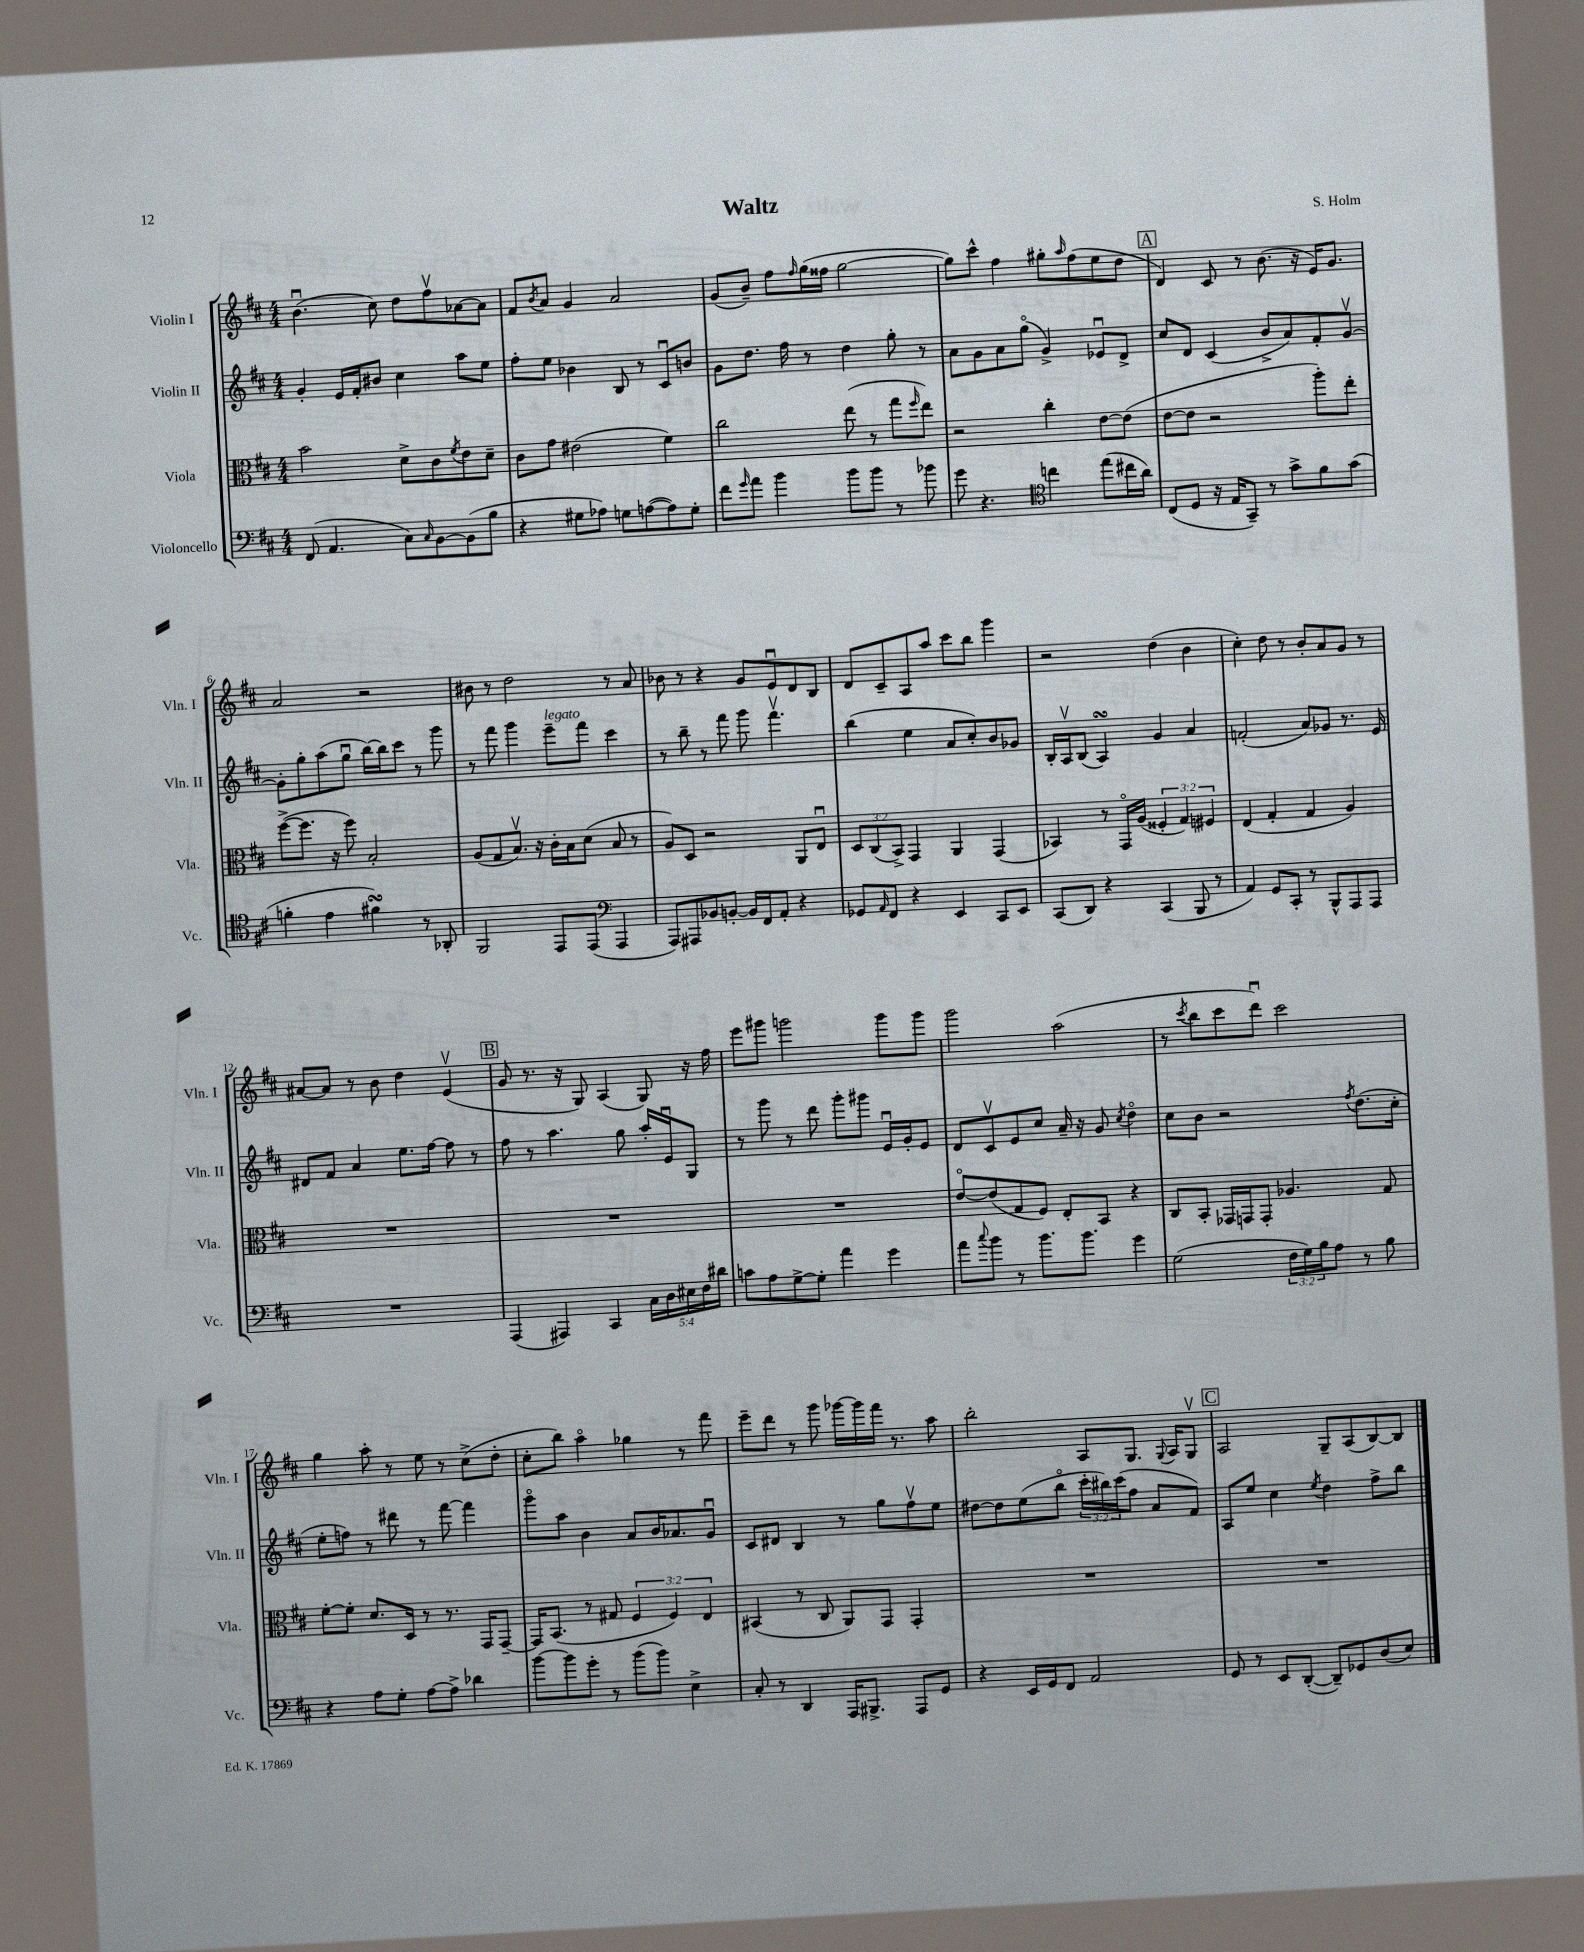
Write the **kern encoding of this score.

**kern	**kern	**kern	**kern
*part4	*part3	*part2	*part1
*staff4	*staff3	*staff2	*staff1
*I"Violoncello	*I"Viola	*I"Violin II	*I"Violin I
*I'Vc.	*I'Vla.	*I'Vln. II	*I'Vln. I
*clefF4	*clefC3	*clefG2	*clefG2
*k[f#c#]	*k[f#c#]	*k[f#c#]	*k[f#c#]
*M4/4	*M4/4	*M4/4	*M4/4
=1	=1	=1	=1
(8FF#/	2b\	4g'/	(4.bu\
4.AA/	.	.	.
.	.	16e/LL	.
.	.	16f#'/J	.
.	.	8b#X/J	8cc#\)
8C#\L)	8d^\L	4cc#\	8dd\L
16qqC#/	.	.	.
[8BB\	8c#\	.	8ff#v\
.	8qf#/	.	.
(8BB\]	8e\	8aa\L	[8a-X\
8B\J	8d~\J	8ee\J	8a-\J]
=2	=2	=2	=2
4r	8c#\L	8ff#'\L	8f#/L
.	.	.	8qb/
.	8g\J	8ee\J	8a/J
8G#X\L	(2e#X\	4b-X\	4g/
8A-X\J)	.	.	.
8Gn\L	.	8B/	2a/
([8An\	.	8r	.
8A\])	4f#\)	8c#u/L	.
8G'\J	.	8bn/J	.
=3	=3	=3	=3
8f#\L	2cc#\	8g\L	(8g/L
16qqg/	.	.	.
8a\J	.	8.dd\J	8b~/J)
4b\	.	.	8ff#\L
.	.	16ff#\	.
.	.	.	16qqff#/
.	.	8r	(16gg\L
.	.	.	16ff##X\JJ
8b\L	(8ee\	4dd\	[2gg\
8b\J	8r	.	.
8r	8gg\L	8gg'\	.
.	16qqff#/	.	.
8b-X\	8ee\J)	8r	.
=4	=4	=4	=4
8g\	2r	8a\L	8gg\L])
4.r	.	8g\	8ccc#^^\J
.	.	8a\	4ff#\
.	.	(8gg\J	.
*clefC4	*	*	*
4ccn\	4cc#'\	4g^/)	8gg#X'\L
.	.	.	16qqaa/
.	.	.	(8ff#\
(8ee\L	[8e\L	8e-Xu/L	8ee\
16cc#X\L	(8e\J]	8d^/J	8dd\J
16a\JJ)	.	.	.
!!LO:REH:place=s1:t=A
=5	=5	=5	=5
(8C#/L	[8e\L	8cc#/L	4d/)
8D/J	8e\J]	8d/J	.
16r	2r	(4c#/	8c#/
16E/KL	.	.	.
8GG~/J)	.	.	8r
8r	.	8b^/L	(8.b\
8g^\L	.	8a/)	.
.	.	.	16r
8f#\	8aa'\L)	8f#'/	16e/KL)
.	.	.	8.g/J
(8g\J	8ee'\J	[8gv/J	.
!!LO:LB:g=z
=6	=6	=6	=6
4fn'\	([8ff#^\L	8g'\L]	2a/
.	8.ff#\J]	8gg'\	.
4e\	.	(8aa\	.
.	16r	.	.
.	8ff#\)	8ggu\J	.
4f#XsSsS\)	2B'/	[16bb\LL)	2r
.	.	16bb\J]	.
.	.	8ccc#\J	.
8r	.	8r	.
8AA-X'/	.	8ggg\	.
=7	=7	=7	=7
2FF#/	(8A/L	8r	8b#X\
.	8G/	8fff#\	8r
.	8.Bv/J)	4ggg\	2dd\
.	16r	.	.
!	!	!LO:TX:a:i:t=legato	!
8EE/L	16c#'\LL	8eee~\L	.
.	16B\J	.	.
(8EE/J	(8d\J	8fff#\J	.
*clefF4	*	*	*
4AAA/	8B/	4ccc#\	8r
.	8r	.	8a/
=8	=8	=8	=8
8AAA/L)	8A/L)	8r	8b-X\
8AAA#X/	8D/J	8bb~\	8r
8BB-X/	2r	8r	4r
[8BBn'/J	.	8fff#\	.
16BB/LL]	.	8ggg\	8g/L
16FF#/J	.	.	.
8AA'/J	.	4.fff#v\	8eu/
4r	8AA/L	.	8d/
.	8Eu/J	.	8B/J
=9	=9	=9	=9
8GG-X/L	12D/L	(4bb\	8d/L
.	(12C#/	.	.
16qqAA/	.	.	.
8FF#/J	.	.	8c#~/
.	12BB^/J)	.	.
4r	4GG/	4ee\	8A/
.	.	.	8aa/J
4EE/	4AA/	8a/L	8ccc#\L
.	.	8cc#'/)	8bb\J
8CC#/L	(4GG/	8b/	4ggg\
8EE/J	.	8g-X/J	.
=10	=10	=10	=10
(8CC#/L	4BB-X/)	16B'/LL	2r
.	.	16Av/J	.
8DD/J)	.	(8B/J	.
4r	8r	4AsSSS/)	.
.	16GG/LL	.	.
.	(16A/JJ	.	.
(4CC#/	6F##X'/	4g/	(4dd\
.	6G/)	.	.
8BBB/	.	4a/	4b\
.	6F#X/	.	.
8r	.	.	.
=11	=11	=11	=11
4AA/)	(4E/	(2fn'/	4cc#'\)
8GG/L	4G'/	.	8dd\
8CC#'/J	.	.	8r
8r	4G/	8a/L)	8b'/L
8BBB^^/L	.	8g-X/J	8a/
8AAA/	4A/)	8.r	8g/J
8AAA/J	.	.	8r
.	.	16e/	.
!!LO:LB:g=z
=12	=12	=12	=12
1r	1r	8d#X/L	[8a#X/L
.	.	8f#/J	8a#/J]
.	.	4a/	8r
.	.	.	8b\
.	.	8.ee\L	4dd\
.	.	[16ff#\Jk	.
.	.	8ff#\]	(4ev/
.	.	8r	.
!!LO:REH:place=s1:t=B
=13	=13	=13	=13
(4AAA/	1r	8ff#\	8g/
.	.	8r	8.r
4AAA#X/)	.	4.aa\	.
.	.	.	16r
.	.	.	8G/)
4CC#/	.	.	(4A/
.	.	8gg\	.
20C#\LL	.	16aa'/LL	8G/)
20D\	.	.	.
.	.	16eu/J	.
20E#X\	.	.	.
.	.	8G/J	16r
20F#\	.	.	.
.	.	.	16ff#\
20d#X\JJ	.	.	.
=14	=14	=14	=14
8cn\L	1r	8r	8eee\L
8A\	.	8ggg\	8ggg#X\J
[8G^\	.	8r	2gggn\
8G'\J]	.	8ddd\	.
4a\	.	8ggg'\L	.
.	.	8ggg#X\J	.
4g\	.	16eu/LL	8ggg\L
.	.	16g'/J	.
.	.	8e/J	8ggg\J
=15	=15	=15	=15
8a\L	[8e/L	8d/L	2ggg\
8qqcc#/	.	.	.
8b\J	(8e/]	8c#v/	.
8r	8G/	8e/	.
8.b\L	8F#/J)	8cc#/J	.
.	8E'/L	16a~/	(2aa\
8.b\J	.	16r	.
.	8BB/J	8g/	.
.	.	8qcc#/	.
4g\	4r	4dd\	.
=16	=16	=16	=16
(2G\	8C#/L	8cc#\L	8r
.	.	.	8qccc#/
.	8BB'/J	8b\J	8bb\L
.	16GG-X/LL	2r	8ccc#\
.	16GGn/J	.	.
.	8GG'/J	.	8dddu\J)
24F#\LL	4.A-X/	.	2ccc#\
24G\)	.	.	.
24B\J	.	.	.
8A\J	.	.	.
.	.	8qff#/	.
8r	.	(8.dd\L	.
8B\	8G/	.	.
.	.	16cc#'\Jk	.
!!LO:LB:g=z
=17	=17	=17	=17
4r	[8f#'\L	8ee'\L	4gg\
.	8f#'\J]	8ffn\J)	.
8A\L	8.d/L	8r	8aa'\
8G'\J	.	8ddd#X\	8r
.	16D/Jk	.	.
[8A\L	8r	8r	8ee\
8A^\J]	8.r	[8fff#\	8r
4d-X\	.	4fff#\]	(8cc#^\L
.	16GG/KL	.	.
.	[8GG~/J	.	8dd'\J
=18	=18	=18	=18
[8b\L	16GG/KL]	8ggg\L	8cc#'\L
.	(8.BB/J	.	.
8b\]	.	8aa\J	8bb\J)
8g'\J	8r	4b\	4aa\
8r	8G#X/	.	.
(8b\L	6F#/	8a/L	4gg-X\
8b\J)	.	16b/K	.
.	6F#/)	.	.
.	.	8.a-X/	.
4E^\	.	.	8r
.	6E/	.	.
.	.	8gu/J	8fff#\
=19	=19	=19	=19
8C#'/	(4BB#X/	8c#/L	8eee~\L
8r	.	8d#X/J	8ddd\J
4DD/	8r	4B/	8r
.	8C#/	.	8ggg\
16AAA/KL	8AA/L)	8r	[16ggg-X\LL
8.BBB#X^/J	.	.	16ggg-\]
.	8GG/J	8gg\L	16fff#\JJ
.	.	.	8.r
8AAA/L	4GG'/	8ff#v\	.
8GG/J	.	8ee\J	8aa\
=20	=20	=20	=20
4r	1r	[8dd#X\L	2bb'\
.	.	8dd#\]	.
16EE/LL	.	(8ee\	.
16GG/J	.	.	.
8FF#/J	.	8bb\J	.
2AA/	.	24ccc#'\LL	8A/L
.	.	24bb#X\)	.
.	.	(24ccc#\J	.
.	.	8ff#\J	8.G/J
.	.	8a/L	.
.	.	.	8qqG/
.	.	.	16A/KL
.	.	8f#/J)	8Gv/J
!!LO:REH:place=s1:t=C
=21	=21	=21	=21
8GG/	1r	8A/L	2A/
8r	.	8ee/J	.
8EE/L	.	4cc#\	.
([8DD'/J	.	.	.
.	.	8qee/	.
8DD~/L])	.	4dd\	8G~/L
8GG-X/	.	.	(8A/
(8D/	.	8ff#^\L	[8B/)
8E/J)	.	8bb\J	8B/J]
==	==	==	==
*-	*-	*-	*-
